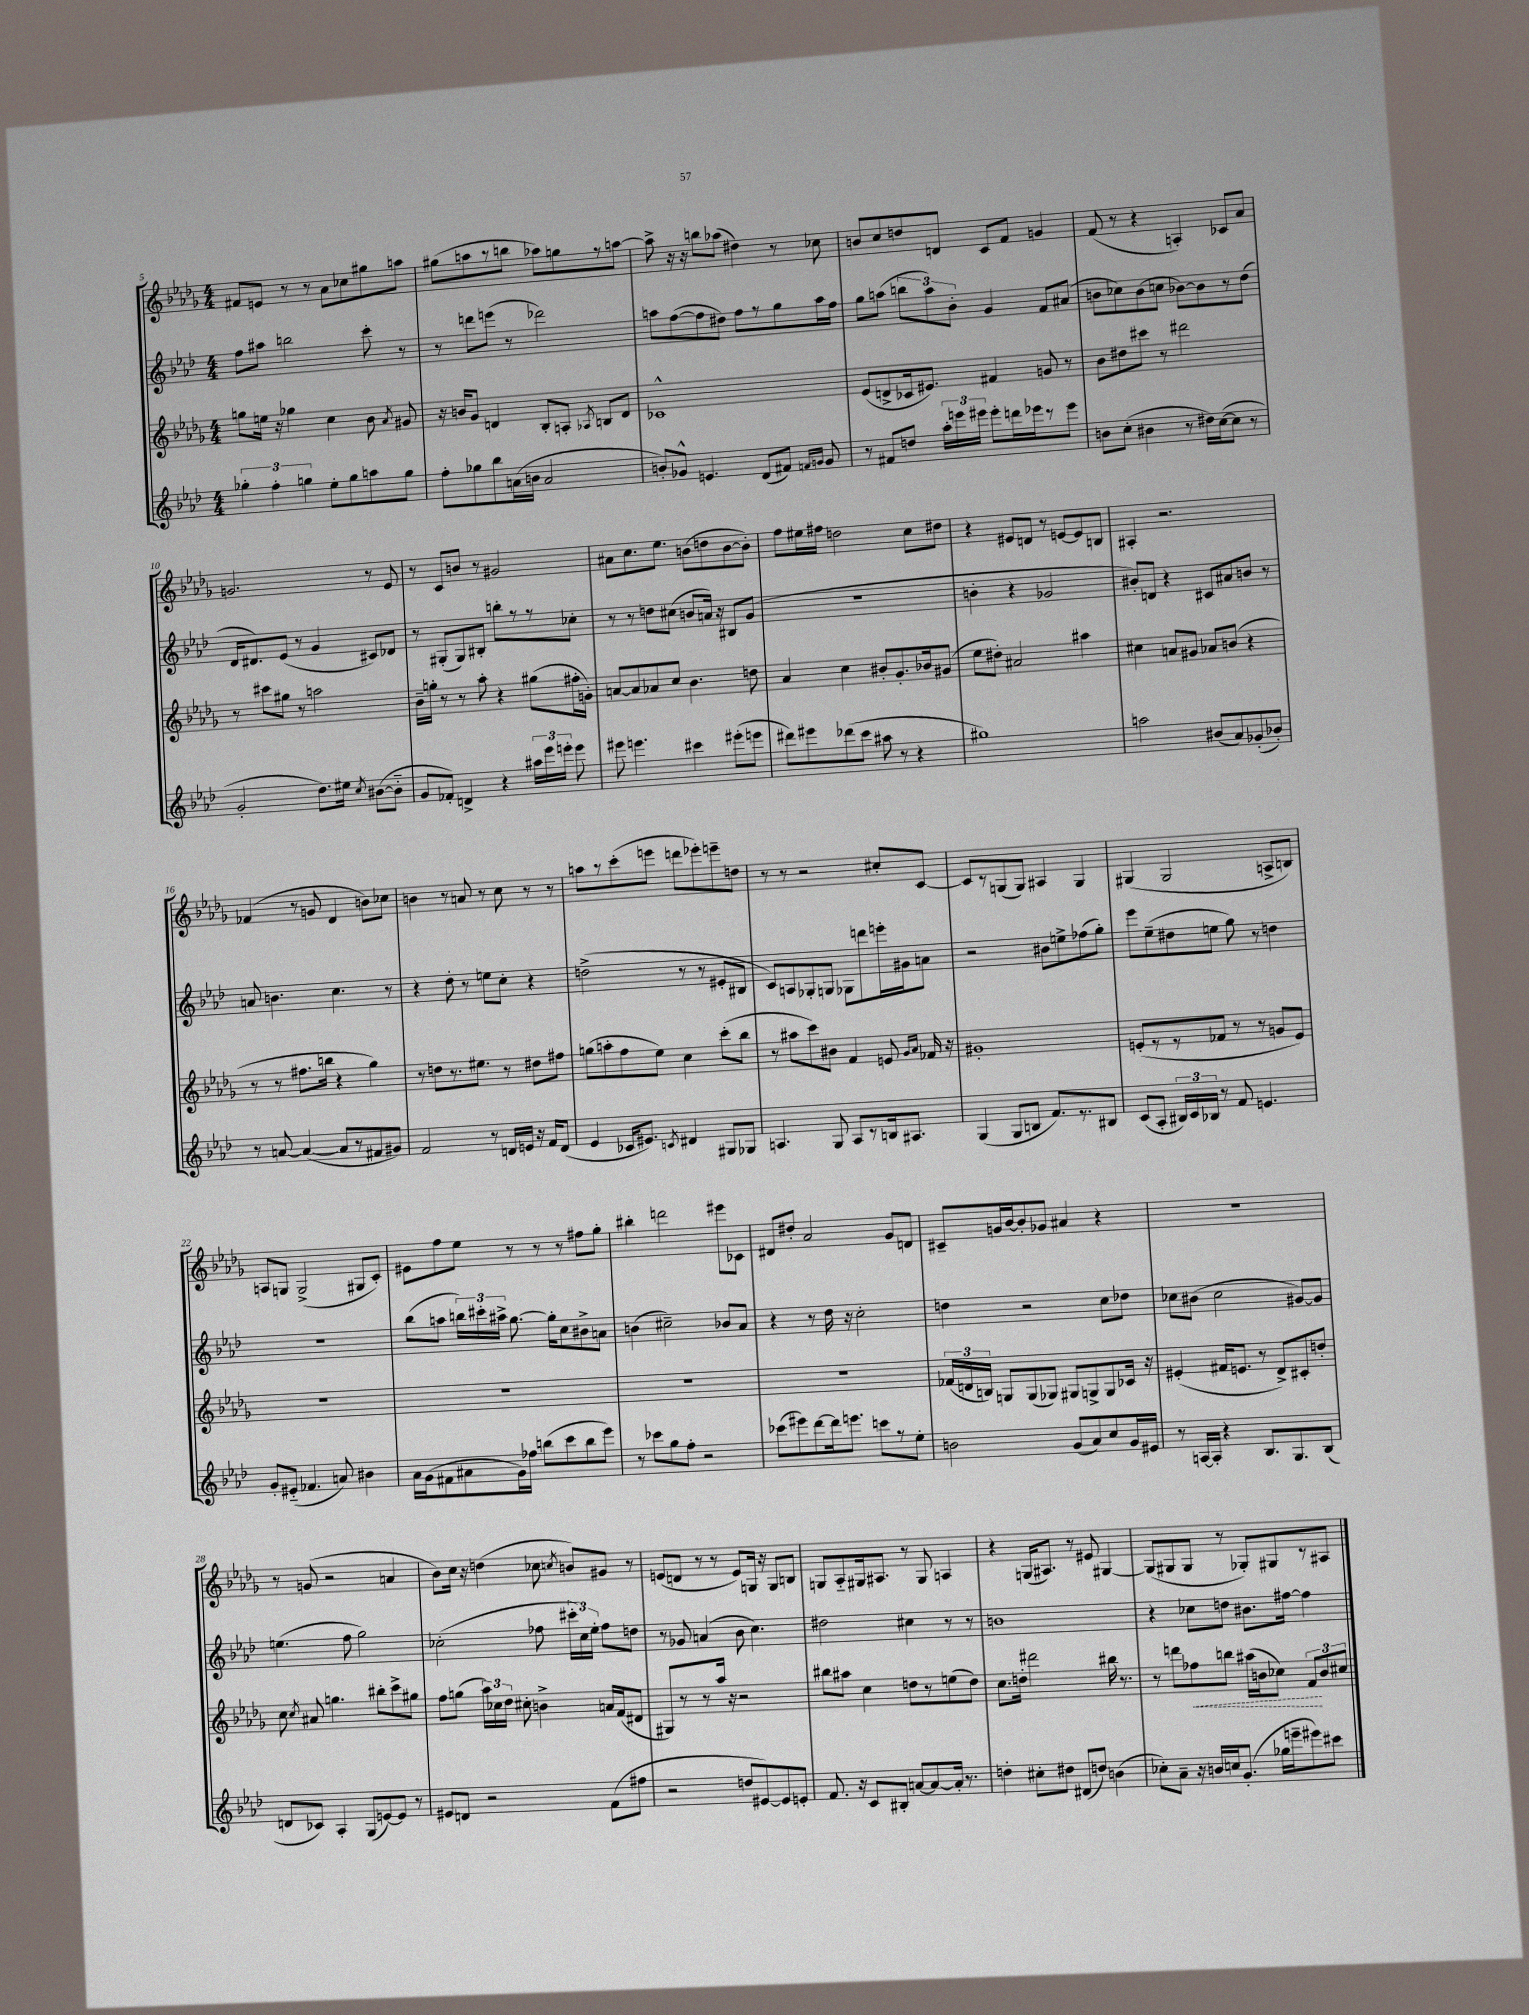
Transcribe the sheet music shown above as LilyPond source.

<<
\new StaffGroup <<
\new Staff = "s0" {
    \clef treble \key des \major \numericTimeSignature \time 4/4
    \autoBeamOff fis'8[ e'8] r8 r8 aes'8[ ces''8 gis''8 a''8] |
    gis''8[( a''8 r8 b''8] aes''8[) g''8 r8 a''8]~ |
    a''8-> r16 r16 b''8[ aes''8]( dis''4) r8 ces''8 |
    b'8[ c''8 d''8 d'8] c'8[ f'8] g'4 |
    f'8( r8 r4 a4-.) ces'8[ aes'8] |
    g'2. r8 ees'8 |
    r8 c'8[ b'8] r8 gis'2 |
    ais'8[ c''8. ees''8.] b'8[( d''8 b'8~ b'8]-.) |
    f''8[ eis''16 fis''16] d''2 c''8[ dis''8] |
    r4 eis'8[ d'8] r8 e'8[~ e'8 b8] |
    ais4-. r2. |
    fes'4( r8 g'8 des'4 b'8[) ces''8] |
    b'4 r8 a'8 r8 c''8 r8 r8 |
    a''8[ r8 c'''8-.( e'''8] d'''8[ ees'''8-.) e'''8-- d''8] |
    r8 r8 r2 cis''8[-. c'8]~ |
    c'8[ r8 g8( g8]) ais4 g4 |
    gis4( gis2 a8[-> b8]) |
    a8[ g8] g2->( gis8[ c'8]-.) |
    eis'8[ f''8 ees''8] r8 r8 r8 fis''8[ ges''8]-. |
    bis''4-. d'''2 eis'''8[ ces'8] |
    dis'8[ dis''8]-. aes'2 ges'8[ d'8] |
    cis'8[-- g'16 bes'16~ bes'8-. ges'8] ais'4 r4 |
    R1 |
    r8 g'8( r2 a'4 |
    bes'8[) c''16] r16 d''4( ces''8 \acciaccatura { c''8 } b'8[) gis'8] r8 |
    e'8[( d'8] r8 r8 e'8[) g16] r16 g8[ b8] |
    g8[ aes8-_ gis16 ais8.] r8 gis8 a4 |
    r4 g16[( ais8.]) r8 eis'8 gis4~ |
    gis8[( gis8 gis8] r8 ges8[-.) gis8 r8 ais8] \bar "|." |
}
\new Staff = "s1" {
    \clef treble \key aes \major \numericTimeSignature \time 4/4
    \autoBeamOff f''8[ ais''8] b''2 c'''8-. r8 |
    r8 d'''8[ e'''8]( r8 des'''2) |
    a''8[ f''8~( f''8 dis''8]) f''8[ r8 g''8 a''16 f''16] |
    g''8[ a''8]( \tuplet 3/2 { b''8[ a''8) bes'8]-. } g'4 f'8[ ais'8]( |
    b'8[ ces''8) b'8( c''8] bes'8[~) bes'8 r8 des''8]( |
    des'16[ dis'8.) ees'8]( r8 g'4 cis'8[) des'8] |
    r8 gis8[-.( gis8) bis8]-. b''8[-. r8 r8 ces''8]-. |
    r8 r8 d''8[ cis''8]( b'8[ a'16]) r16 bis8[ g'8]( |
    R1 |
    b'4-. r4 ges'2 |
    bis'8[-.) d'8] r4 cis'8[ ais'8 b'8] r8 |
    a'8 b'4. c''4. r8 |
    r4 des''8-. r8 e''8[ c''8]-. r4 |
    d''2->( r8 r8 eis'8[-. bis8] |
    c'8[) a8 ges8-. g8] ges8[ d'''8 e'''16-. gis'16 a'8] |
    r2 bis'8[ e''8-> fes''8( g''8]-.) |
    ees'''8[ ees''8--( dis''8 e''8] g''8) r8 d''4 |
    R1 |
    bes''8[( a''8] \tuplet 3/2 { b''16[) cis'''16-. ais''16]-> } g''8.~ g''16[-. c''8 bis'8-> a'8] |
    b'4( cis''2--) bes'8[ aes'8] |
    r4 r8 des''16 r16 c''2-. |
    d''4 r2 c''8[ des''8] |
    ces''8[ bis'8]( ces''2 gis'8[~) gis'8] |
    e''4.( f''8 g''2) |
    ces''2-.( fes''8 \tuplet 3/2 { cis'''16[-. ces''16) ees''16]-. } fes''8[ d''8] |
    r8 ges'8 a'4( bes'8 c''4.) |
    dis''2 cis''4 r8 r8 |
    b'1 |
    r4 ces''8[ d''8] bis'8.[ fis''16]~ fis''4 \bar "|." |
}
\new Staff = "s2" {
    \clef treble \key des \major \numericTimeSignature \time 4/4
    \autoBeamOff g''8[ e''16] r16 ges''4 c''4 bes'8 \acciaccatura { aes'8 } gis'8 |
    r16 b'16[ ges'8] d'4 bes8[-. a8]-. \acciaccatura { aes8 } b8[ d'8] |
    ces'1-^ |
    ees'8[( d'8-> ces'16 eis'8.]) fis'4 g'8 r8 |
    bes'8[ dis''8 cis'''8] r8 dis'''2 |
    r8 cis'''8[ gis''8] r8 a''2 |
    bes'16[-- g''16]-. r8 r8 aes''8-. r4 gis''8[( fis''16-. g'16]-.) |
    a'8[~ a'8 aes'8 c''8] bes'4. d''8 |
    aes'4 c''4 bis'8[-. ges'8.-. bes'16 gis'8]( |
    ees''8[ dis''8]-.) ais'2 ais''4 |
    cis''4 a'8[ gis'8] aes'8[ b'8]( r4 |
    r8 r8 fis''8.[ b''16] r4 ges''4) |
    r8 d''8[ r8. eis''8.] r8 dis''8[ fis''8] |
    g''8[( a''8-. f''8 ees''8]) c''4 c'''8[-.( bes''8] |
    r8 ais''8[ c'''8) bis'8] f'4 e'8 \grace { ges'16[ aes'16] } fes'16 r16 |
    gis'1-. |
    e'8[-.( r8 r8 fes'8] r8 r8 g'8[ e'8]) |
    R1 |
    R1 |
    R1 |
    R1 |
    \tuplet 3/2 { fes'16[( d'16 b16]) } g8[ g8( ges8]) gis8[ g8-> g8 ces'16] r16 |
    eis'4-.( fis'16[ e'8.] r8 des'8[->) cis'8-. d''8]-. |
    c''8 \acciaccatura { c''8 } ais'8 g''4. bis''8[-. c'''8-> gis''8] |
    f''8[ g''8]( \tuplet 3/2 { aes''16[) ces''16 des''16] } cis''8-. b'4-> a'16[ f'16( dis'8] |
    gis8[) r8 r8 aes''16] r16 r2 |
    bis''8[ ais''8] c''4 d''8[ r8 e''8( d''8]) |
    c''8.[ d''16]-. dis'''2 bis''16 r8. |
    r8 d'''8[ \once \override Hairpin.style = #'dashed-line fes''8\< b''8] ais''16[( b'16 ces''8]) \tuplet 3/2 { f'8[\! b'8 cis''8] } \bar "|." |
}
\new Staff = "s3" {
    \clef treble \key aes \major \numericTimeSignature \time 4/4
    \autoBeamOff \tuplet 3/2 { ges''4-. f''4-. g''4 } ees''8[-. g''8 a''8 g''8] |
    f''8[-. ges''8 bes''8 a'16( b'16] a'2 |
    b'8[-.) ges'8]-^ e'4. des'8[( fis'8]) \grace { f'16[ g'16] } g'8 |
    r8 fis'8[ d''8] \tuplet 3/2 { aes''16[-. e'''16 eis'''16] } eis'''8[-. d'''16 ees'''16 r8 ees'''8] |
    b'8[ c''8]-.( bis'4 r8 dis''16[) c''16~( c''8] r8 |
    g'2-. des''8.[) eis''16] \acciaccatura { c''8 } bis'8[~( bis'8]-_ |
    g'8[ fes'8]-.) d'4-> r4 \tuplet 3/2 { ais''16[ ees'''16 e'''16]-. } e'''8 |
    eis'''8 e'''4. cis'''4 eis'''8[-.( e'''8] |
    dis'''8[) eis'''8 des'''8( c'''8] ais''8 r8 r4 |
    gis''1) |
    a''2 bis'8[( aes'8) ges'8-.( bes'8]-.) |
    r8 a'8~ a'4~( a'8[ r8 fis'8 gis'8]) |
    f'2 r8 d'16[ e'16] r16 f'16[ d'8]( |
    ees'4 ces'16[ eis'8.]) \acciaccatura { c'8 } dis'4 gis8[ ges8] |
    a4. g8 a8[ r8 b16 ais8.] |
    g4( g8[ b8] f'8.[) r8. bis8] |
    c'8[( aes8]-. \tuplet 3/2 { bis16[) c'16 bes16] } r8 f'8 e'4. |
    g'8[-. eis'8]-_( fes'4. a'8) bis'4 |
    aes'16[ g'16( fis'8 ais'8 g'16) fes''16] b''8[( c'''8 b''8 ees'''8]) |
    r8 ces'''8[ g''8 f''8]-. r2 |
    ces'''8[( eis'''8) des'''8~ des'''16 e'''8.] c'''8[ r8 ees''8]-. |
    b'2 g'8[( aes'8) c''8 g'16 eis'16] |
    r8 a16[~ a16]-. r4 bes8.[ g8. bes8]( |
    d'8[ ces'8]) aes4-. g8[( e'8~) e'8] r8 |
    eis'8[ d'8] r2 f'8[( fis''8] |
    r2 d''8[ eis'8~) eis'8 e'8]-. |
    f'8. r16 c'8[ bis8]-. a'8[~ a'8~ a'16]-. r8. |
    d''4-. cis''8[-. dis''8] dis'8[( d''8]) b'4( |
    ces''8[-.) aes'8]-- r16 b'16[ c''16 g'8.]-.( ges''16[ e'''16-- eis'''8) cis'''8] \bar "|." |
}
>>
>>
\layout { \context { \Score currentBarNumber = #5 } }
